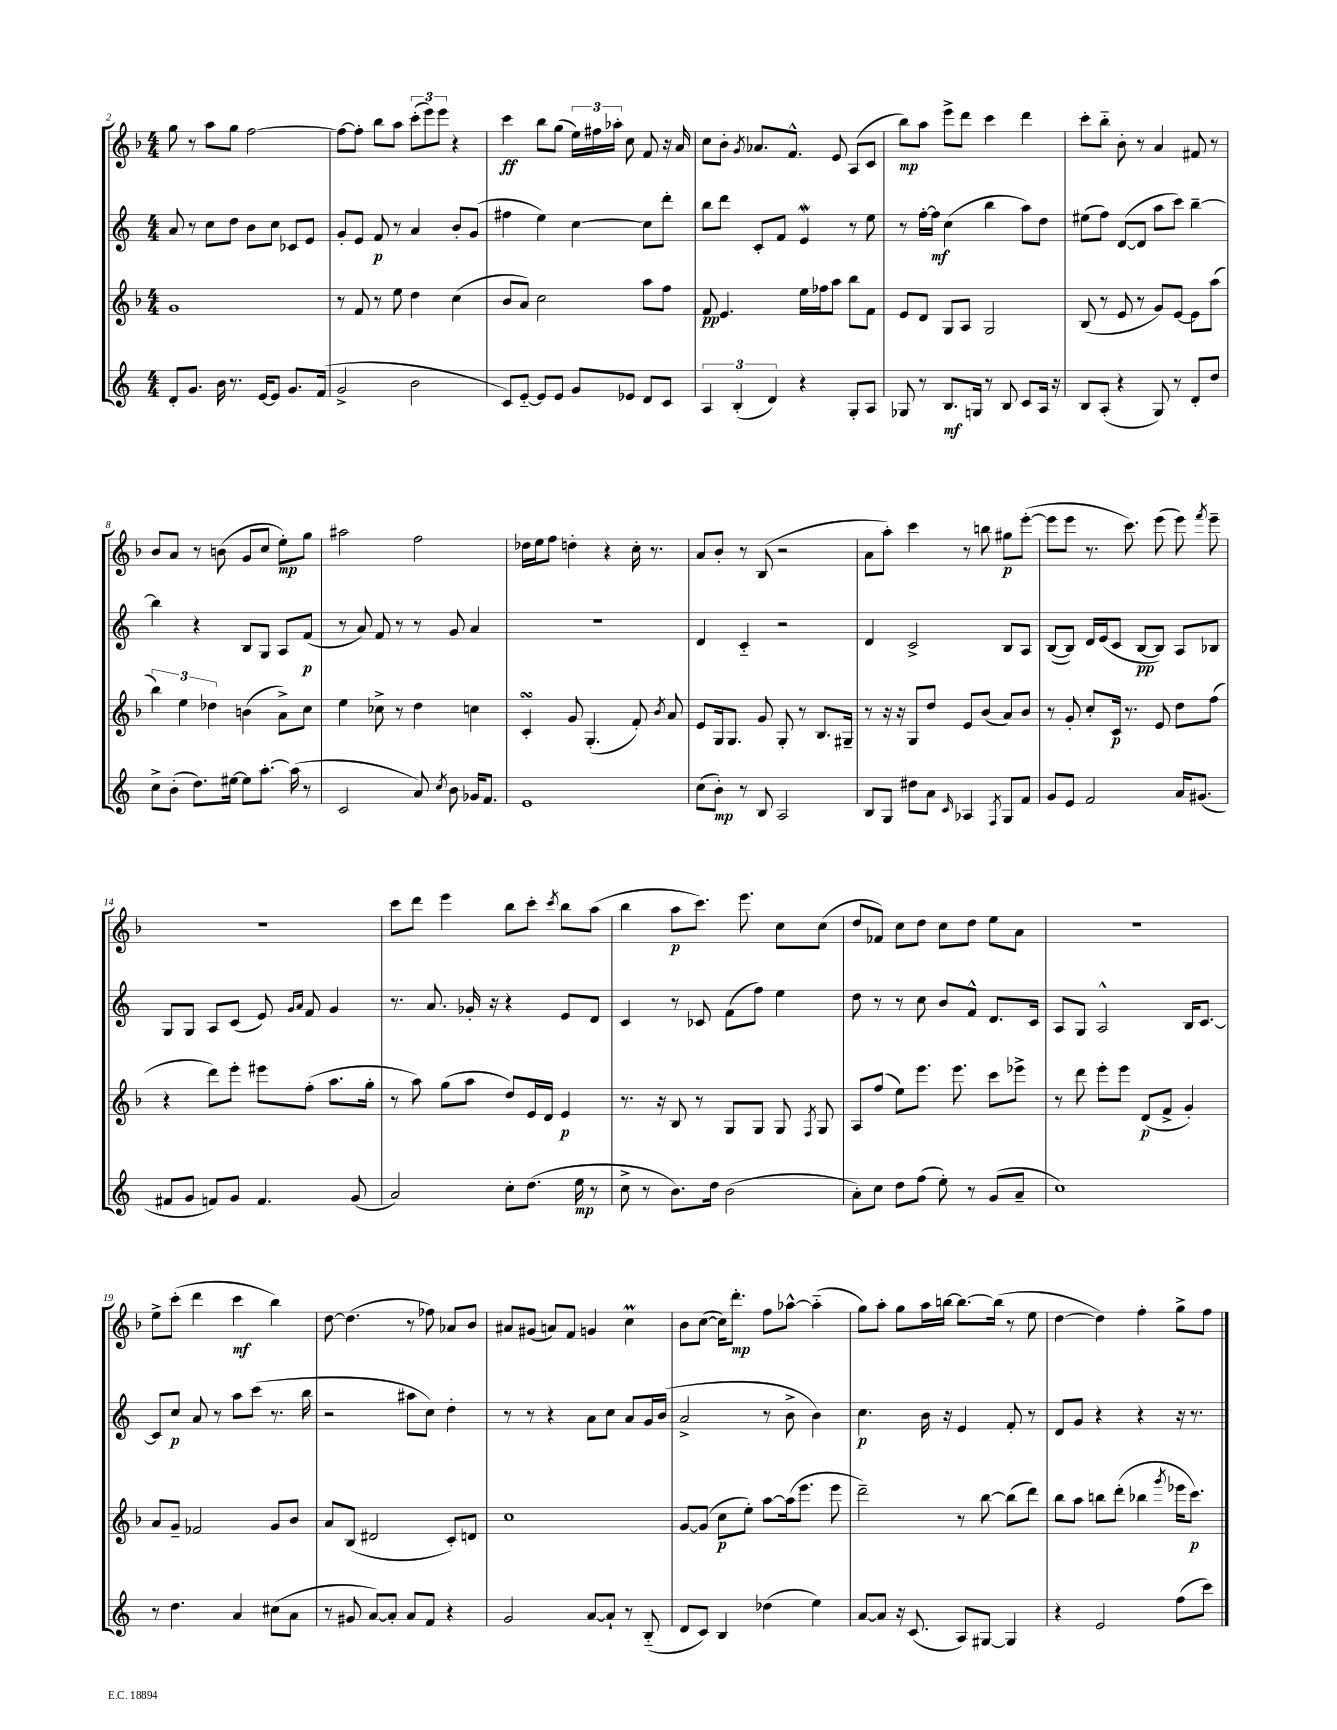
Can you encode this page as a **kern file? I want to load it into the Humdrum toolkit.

**kern	**kern	**kern	**kern
*staff4	*staff3	*staff2	*staff1
*clefG2	*clefG2	*clefG2	*clefG2
*k[]	*k[b-]	*k[]	*k[b-]
*M4/4	*M4/4	*M4/4	*M4/4
8d'	1g	8a	8gg
8.g	.	8r	8r
.	.	8cc	8aa
16b	.	.	.
8.r	.	8dd	8gg
.	.	8b	[2ff
[16e	.	.	.
8e]	.	8cc	.
8.g	.	8c-	.
.	.	8e	.
(16f	.	.	.
=	=	=	=
2g^	8r	8g'	8ff_
.	8f	8e	8ff']
.	8r	8f	8bb-
.	8ee	8r	8aa
2b	4dd	4a	(12ccc'
.	.	.	12eee)
.	.	.	12eee
.	(4cc	8b'	4r
.	.	(8g	.
=	=	=	=
8c)	8b-	4ff#	4ccc
[8e'~	8a)	.	.
8e]	2cc	4ee)	8bb-
8e	.	.	(8gg
8g	.	[4cc	24ee)
.	.	.	24ff#
.	.	.	24aa-'
8e-	.	.	8cc
8d	8aa	8cc]	8f
8c	8ff	8ddd'	16r
.	.	.	16a
=	=	=	=
6A	8f	8bb	8cc
.	4.e	8ddd	8b-'
(6B'	.	.	.
.	.	.	8qg
.	.	8c'	8.a-
6d)	.	.	.
.	.	8f	.
.	.	.	8.f^^
4r	16ee	4e	.
.	16ff-	.	.
.	8aa	.	8e
8G'	8bb-	8r	(8A
8A	8f	8ee	8c
=	=	=	=
8G-	8e	8r	8bb-)
8r	8d	[16ff'	8aa
.	.	16ff]	.
8.B	8G	(4cc	8eee^
.	8A	.	8ddd
16G	.	.	.
8r	2G	4bb	4ccc
8B	.	.	.
8c	.	8aa)	4ddd
16A	.	8dd	.
16r	.	.	.
=	=	=	=
8B	(8B-	(8ee#	8ccc'
(8A'	8r	8ff)	8bb-'~
4r	8e	([8d	8b-'
.	8r	8d]	8r
8G)	8g)	8aa	4a
8r	[8e	8ccc)	.
8d'	8e]	[4bb~	8f#
8dd	(8aa	.	8r
=	=	=	=
8cc^	6bb-)	4bb]	8b-
(8b'	.	.	8a
.	6ee	.	.
8.dd)	.	4r	8r
.	6dd-	.	.
.	.	.	(8b
[16ee#	.	.	.
8ee#]	(4b	8B	8g
[8.aa'	.	8G	8cc
.	8a^)	8A	8ee')
(16aa]	.	.	.
8r	8cc	(8f	8gg
=	=	=	=
2c	4ee	8r	2aa#
.	.	8a)	.
.	8cc-^	8f	.
.	8r	8r	.
8a)	4dd	8r	2ff
8qcc	.	.	.
8b	.	8g	.
16g-	4cc	4a	.
8.f	.	.	.
=	=	=	=
1e	4c'	1r	16dd-
.	.	.	16ee
.	.	.	8ff
.	8g	.	4dd'
.	(4.G'	.	.
.	.	.	4r
.	8f')	.	16cc'
.	.	.	8.r
.	8qb-	.	.
.	8a	.	.
=	=	=	=
(8cc	8e	4d	8a
8b')	16G	.	8b-'
.	8.G	.	.
8r	.	4c'~	8r
8B	8g	.	(8B-
2A	8G'	2r	2r
.	8r	.	.
.	8.B-	.	.
.	16G#~	.	.
=	=	=	=
8B	8r	4d	8a
8G	16r	.	8aa')
.	16r	.	.
8dd#	8G	2c^	4ccc
8a	8dd	.	.
16qqc	.	.	.
4A-	8e	.	8r
.	(8b-	.	8bb
8qF	.	.	.
8G	8a)	8B	8gg#
8f	8b-	8A	([8eee'
=	=	=	=
8g	8r	([8B	8eee]
8e	8g'	8B])	8eee
2f	8cc'	16d	8.r
.	.	(16e	.
.	16c	8c	.
.	8.r	.	8.ccc)
.	.	[8B	.
.	8e	8B])	(8eee
16a	8dd	8A	8eee)
(8.g#	.	.	.
.	.	.	8qfff
.	(8ff	8B-	8eee~
=	=	=	=
8f#	4r	8G	1r
8g	.	8G	.
8f)	8ddd)	8A	.
8g	8eee'	(8c	.
4.f	8eee#	8e)	.
.	.	16qqg	.
.	.	16qqa	.
.	(8ff'	8f	.
.	8.aa	4g	.
(8g	.	.	.
.	16gg'	.	.
=	=	=	=
2a)	8r	8.r	8ccc
.	8aa)	.	8ddd
.	.	8.a	.
.	(8gg	.	4eee
.	8aa	16g-'	.
.	.	16r	.
8cc'	8dd)	4r	8bb-
(8.dd	16e	.	8ccc'
.	16d	.	.
.	.	.	8qccc
.	4e	8e	8bb-
16ee	.	.	.
8r	.	8d	(8aa
=	=	=	=
8cc^	8.r	4c	4bb-
8r	.	.	.
.	16r	.	.
8.b)	8B-	8r	8aa
.	8r	8c-	8.ccc)
16dd	.	.	.
(2b	8G	(8f	.
.	.	.	8.eee
.	8G	8ff)	.
.	8G	4ee	8cc
.	8qF	.	.
.	8G	.	(8cc
=	=	=	=
8a')	8A	8dd	8dd
8cc	(8ff	8r	8f-)
8dd	8ee)	8r	8cc
(8ff	8.eee	8cc	8dd
8ee')	.	8b	8cc
.	8.eee	.	.
8r	.	8f^^	8dd
(8g	8ccc	8.d	8ee
8a~	8eee-^	.	8a
.	.	16c	.
=	=	=	=
1cc)	8r	8A	1r
.	8ddd	8G	.
.	8eee'	2A^^	.
.	8eee	.	.
.	(8d	.	.
.	8f^	.	.
.	4g')	16B	.
.	.	[8.c	.
=	=	=	=
8r	8a	8c]	8ee^
4.dd	8g~	8cc	(8ccc'
.	2f-	8a	4ddd
.	.	8r	.
4a	.	8aa	4ccc
.	.	(8ccc	.
(8cc#	8g	8.r	4bb-)
8a	8b-	.	.
.	.	16bb	.
=	=	=	=
8r	8a	2r	[8dd
8g#	(8B-	.	(4.dd]
[8a)	2d#	.	.
8a']	.	.	.
8a	.	8aa#	8r
8f	.	8cc)	8ff-)
4r	8c')	4dd'	8a-
.	8d	.	8b-
=	=	=	=
2g	1cc	8r	8a#
.	.	8r	(8g#
.	.	4r	8a)
.	.	.	8f
[8a	.	8a	4g
8a`]	.	8cc	.
8r	.	8a	4cc
(8B'~	.	16g	.
.	.	(16b	.
=	=	=	=
8d	[8g	2a^	8b-
8c)	(8g]	.	([8cc
4B	8cc	.	16cc])
.	.	.	8.ddd'
.	8ee')	.	.
(4dd-	[8aa	8r	8ff
.	(16aa]	8b^	[8aa-^^
.	8.eee	.	.
4ee)	.	4b)	(4aa-'~]
.	8eee	.	.
=	=	=	=
[8a	2ddd~)	4.cc	8gg)
8a]	.	.	8aa'
16r	.	.	8gg
(8.c	.	.	.
.	.	16b	16aa
.	.	16r	[16bb
8A)	8r	4e	8.bb_
[8G#	[8bb-	.	.
.	.	.	(16bb]
4G#]	(8bb-]	8f'	8r
.	8ddd)	8r	8ee
=	=	=	=
4r	8bb-	8d	[4dd
.	8aa	8g	.
2e	8bb	4r	4dd])
.	(8ddd'	.	.
.	4bb-	4r	4ff'
.	8qggg	.	.
(8ff	16eee-	16r	8gg^
.	8.ccc)	8.r	.
8ccc)	.	.	8ff
==	==	==	==
*-	*-	*-	*-
